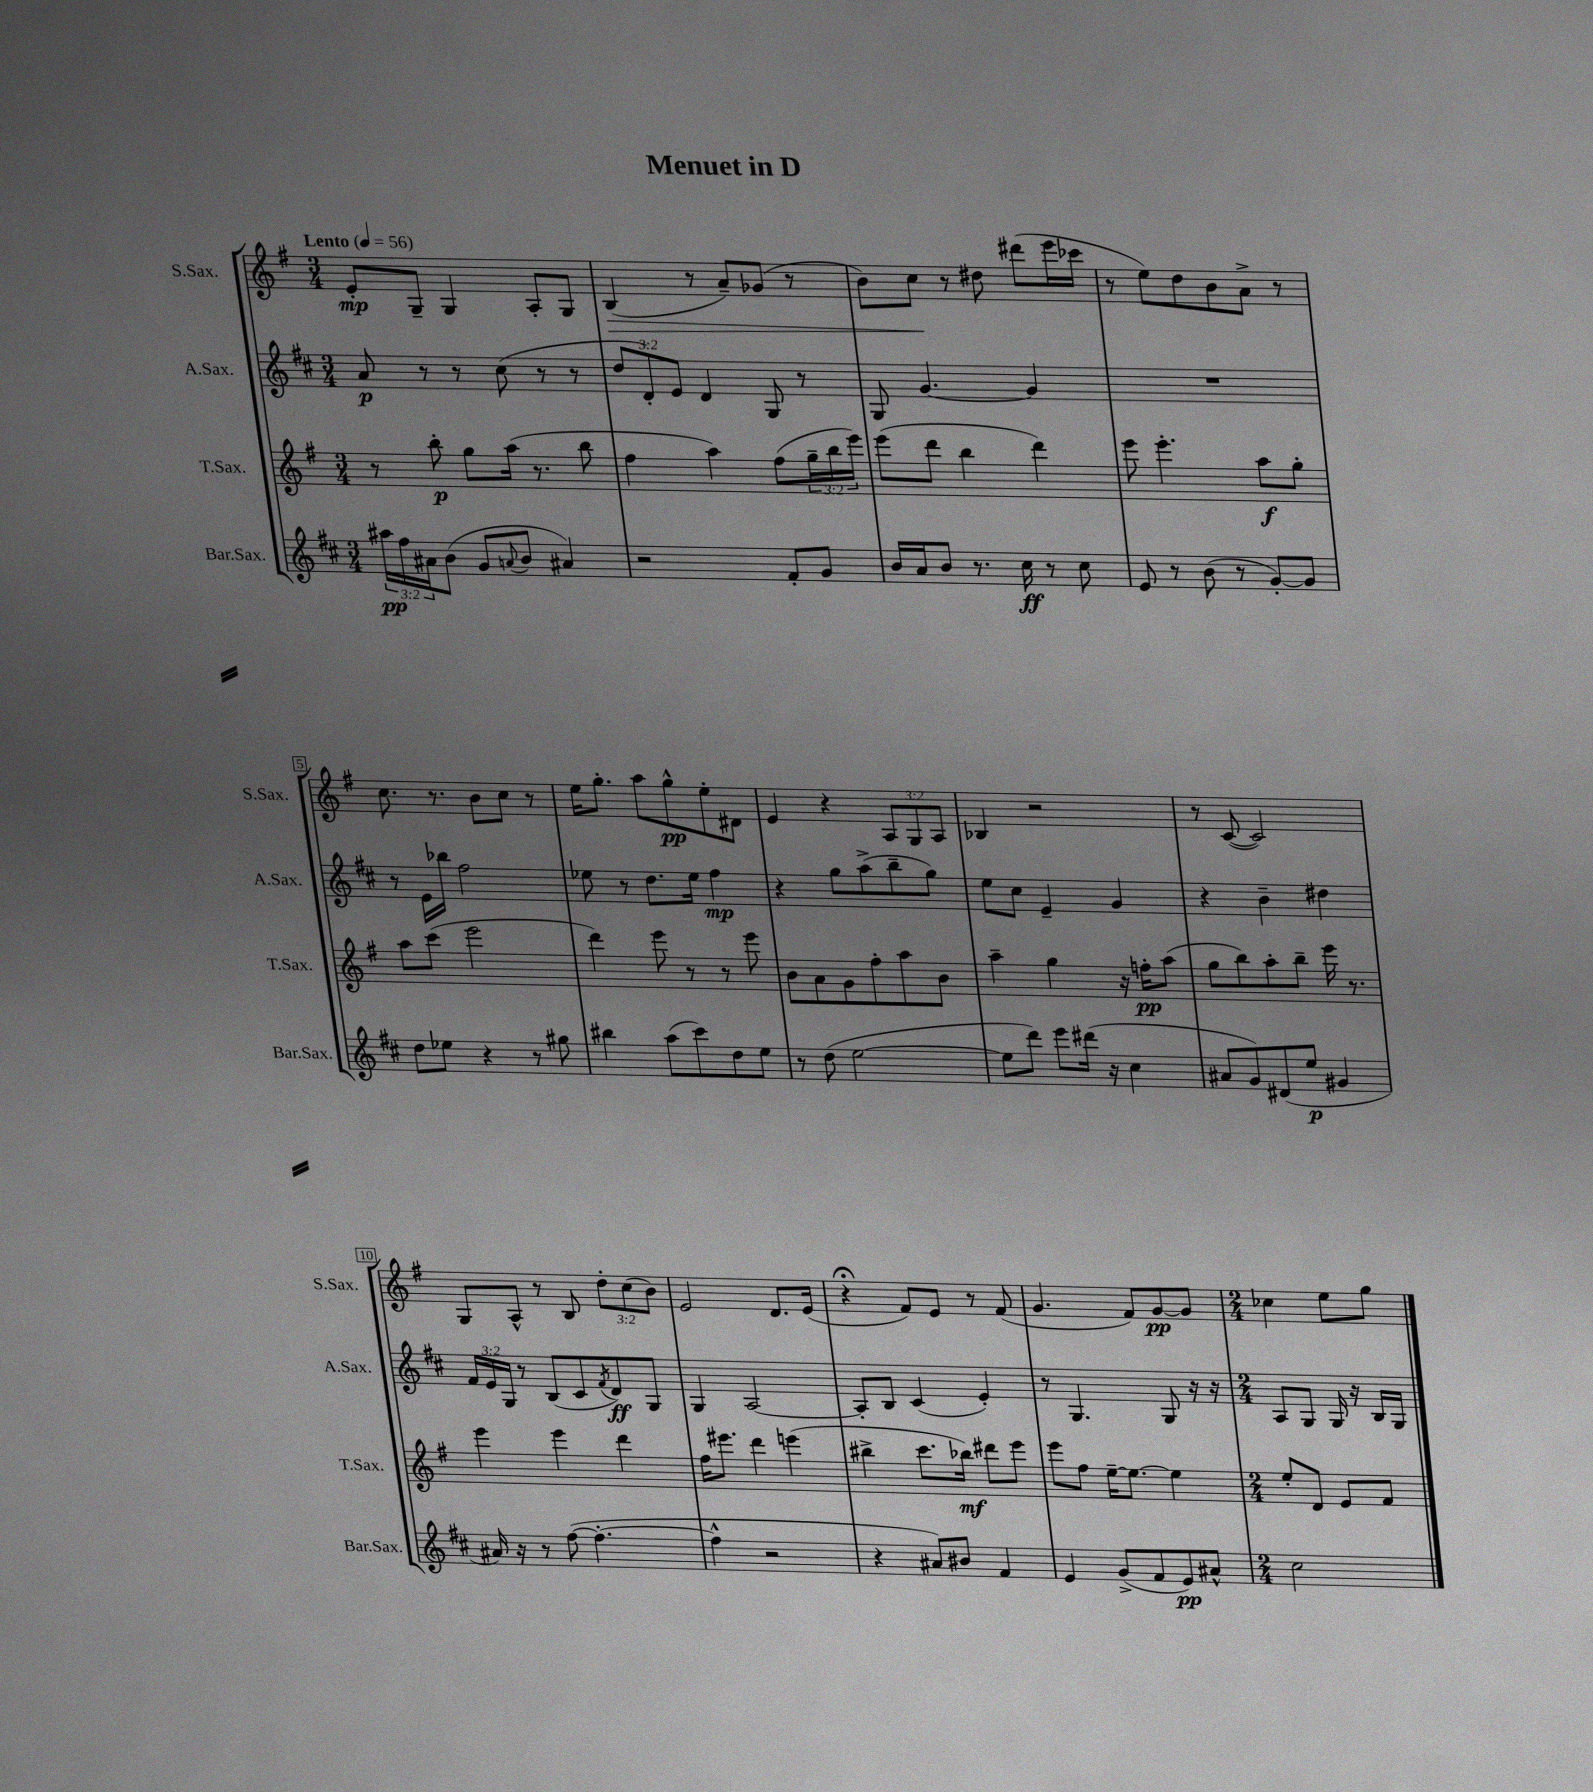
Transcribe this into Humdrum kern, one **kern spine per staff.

**kern	**dynam	**kern	**dynam	**kern	**dynam	**kern	**dynam
*part4	*part4	*part3	*part3	*part2	*part2	*part1	*part1
*staff4	*staff4	*staff3	*staff3	*staff2	*staff2	*staff1	*staff1
*I"Bar.Sax.	*	*I"T.Sax.	*	*I"A.Sax.	*	*I"S.Sax.	*
*I'Bar.Sax.	*	*I'T.Sax.	*	*I'A.Sax.	*	*I'S.Sax.	*
*clefG2	*	*clefG2	*	*clefG2	*	*clefG2	*
*k[f#c#]	*	*k[f#]	*	*k[f#c#]	*	*k[f#]	*
*M3/4	*	*M3/4	*	*M3/4	*	*M3/4	*
*MM56	*	*MM56	*	*MM56	*	*MM56	*
=1	=1	=1	=1	=1	=1	=1	=1
!	!	!	!	!	!	!LO:TX:a:B:t=Lento	!
24aa#X\LL	pp	8r	.	8a/	p	8e'/L	mp
24ff#\	.	.	.	.	.	.	.
24a#X\J	.	.	.	.	.	.	.
(8b\J	.	8bb'\	p	8r	.	8G~/J	.
8g/L	.	8gg\L	.	8r	.	4G/	.
8qqan/	.	.	.	.	.	.	.
8b/J	.	(16aa\Jk	.	(8cc#\	.	.	.
.	.	8.r	.	.	.	.	.
4a#X/)	.	.	.	8r	.	8A'/L	.
.	.	8bb\	.	8r	.	8G/J	.
=2	=2	=2	=2	=2	=2	=2	=2
!	!	!	!	!	!	!	!LO:HP:b
2r	.	4ff#\	.	12dd/L	.	(4B/	>
.	.	.	.	12d'/)	.	.	.
.	.	.	.	12e/J	.	.	.
.	.	4aa\)	.	4d/	.	8r	.
.	.	.	.	.	.	8a~/L)	.
8f#'/L	.	(8ff#\L	.	8G/	.	(8g-X/J	.
8g/J	.	24gg~\L	.	8r	.	8r	.
.	.	24bb\	.	.	.	.	.
.	.	24eee\JJ)	.	.	.	.	.
=3	=3	=3	=3	=3	=3	=3	=3
16b/LL	.	(8eee\L	.	8G/	.	8b\L)	.
16a/J	.	.	.	.	.	.	.
8b/J	.	8ddd\J	.	[4.g/	.	8cc\J	.
8.r	.	4bb\	.	.	.	8r	]
.	.	.	.	.	.	8dd#X\	.
16cc#\	ff	.	.	.	.	.	.
8r	.	4ddd\)	.	4g/]	.	(8ddd#X\L	.
8cc#\	.	.	.	.	.	16eee\L	.
.	.	.	.	.	.	16ccc-X\JJ	.
=4	=4	=4	=4	=4	=4	=4	=4
8e/	.	8eee\	.	2.r	.	8r	.
8r	.	4.eee'\	.	.	.	8ee\L)	.
(8b\	.	.	.	.	.	8dd\	.
8r	.	.	.	.	.	8b\	.
[8g'/L)	.	8aa\L	f	.	.	8a^\J	.
8g/J]	.	8gg'\J	.	.	.	8r	.
!!LO:LB:g=z
=5	=5	=5	=5	=5	=5	=5	=5
8dd\L	.	8aa\L	.	8r	.	8.cc\	.
8ee-X\J	.	(8ccc\J	.	16e\LL	.	.	.
.	.	.	.	16bb-X\JJ	.	8.r	.
4r	.	2eee\	.	2ff#\	.	.	.
.	.	.	.	.	.	8b\L	.
8r	.	.	.	.	.	8cc\J	.
8gg#X\	.	.	.	.	.	8r	.
=6	=6	=6	=6	=6	=6	=6	=6
4bb#X\	.	4ddd\)	.	8ee-X\	.	16ee\KL	.
.	.	.	.	.	.	8.gg'\J	.
.	.	.	.	8r	.	.	.
(8aa\L	.	8eee\	.	8.dd\L	.	8aa\L	.
8ccc#\)	.	8r	.	.	.	8gg^^\	pp
.	.	.	.	16ee-\Jk	.	.	.
8dd\	.	8r	.	4ff#\	mp	8ee'\	.
8ee\J	.	8eee\	.	.	.	8d#X\J	.
=7	=7	=7	=7	=7	=7	=7	=7
8r	.	8b\L	.	4r	.	4e/	.
(8dd\	.	8a\	.	.	.	.	.
[2ee\	.	8g\	.	8gg\L	.	4r	.
.	.	8ff#'\	.	(8aa^\	.	.	.
.	.	8aa\	.	8bb~\	.	12A/L	.
.	.	.	.	.	.	12G/	.
.	.	8b\J	.	8gg\J)	.	.	.
.	.	.	.	.	.	12A/J	.
=8	=8	=8	=8	=8	=8	=8	=8
8ee\L]	.	4aa~\	.	8ee\L	.	4B-X/	.
8ddd\J)	.	.	.	8cc#\J	.	.	.
8eee\L	.	4gg\	.	4e~/	.	2r	.
(16ddd#X\Jk	.	.	.	.	.	.	.
16r	.	.	.	.	.	.	.
4cc#\	.	16r	.	4g/	.	.	.
.	.	16ffn'\KL	pp	.	.	.	.
.	.	(8aa\J	.	.	.	.	.
=9	=9	=9	=9	=9	=9	=9	=9
8a#X/L	.	8gg\L	.	4r	.	8r	.
8g/)	.	8bb\)	.	.	.	([8c/	.
(8d#X/	.	8aa'\	.	4b~\	.	2c/])	.
8ee/J	p	8bb~\J	.	.	.	.	.
4g#X/	.	16eee\	.	4dd#X\	.	.	.
.	.	8.r	.	.	.	.	.
!!LO:LB:g=z
=10	=10	=10	=10	=10	=10	=10	=10
16a#X/)	.	4eee\	.	24f#/LL	.	8G/L	.
.	.	.	.	24e/	.	.	.
16r	.	.	.	.	.	.	.
.	.	.	.	24G/JJ	.	.	.
8r	.	.	.	8r	.	8A^^/J	.
([8ff#\	.	4eee\	.	(8B/L	.	8r	.
4.ff#'\_	.	.	.	8c#/	.	8B/	.
.	.	.	.	8qf#/	.	.	.
.	.	4ddd\	.	8d/)	ff	12dd'\L	.
.	.	.	.	.	.	(12cc\	.
.	.	.	.	8G/J	.	.	.
.	.	.	.	.	.	12b\J)	.
=11	=11	=11	=11	=11	=11	=11	=11
4ff#^^\]	.	16ff#\KL	.	4G/	.	2e/	.
.	.	8.eee#X\J	.	.	.	.	.
2r	.	4ddd\	.	[2A/	.	.	.
.	.	(4eeen\	.	.	.	8.d/L	.
.	.	.	.	.	.	(16e/Jk	.
=12	=12	=12	=12	=12	=12	=12	=12
4r	.	4bb#X^\	.	8A'/L]	.	4r;<	.
.	.	.	.	8B/J	.	.	.
8a#X/L)	.	8.ccc\L	.	(4c#/	.	8f#/L)	.
8b#X/J	.	.	.	.	.	8e/J	.
.	.	16bb-X\Jk)	mf	.	.	.	.
4f#/	.	8ddd#X\L	.	4e'/)	.	8r	.
.	.	8eee\J	.	.	.	(8f#/	.
=13	=13	=13	=13	=13	=13	=13	=13
4e/	.	8eee\L	.	8r	.	4.g/	.
.	.	8ff#\J	.	4.G/	.	.	.
(8g^/L	.	[16ee~\KL	.	.	.	.	.
.	.	8.ee\J_	.	.	.	.	.
8f#/	.	.	.	.	.	8f#/L)	.
8e/)	pp	4ee\]	.	8G/	.	[8g/	pp
8a#X^^/J	.	.	.	16r	.	8g/J]	.
.	.	.	.	16r	.	.	.
=14	=14	=14	=14	=14	=14	=14	=14
*M2/4	*	*M2/4	*	*M2/4	*	*M2/4	*
2cc#\	.	8ee'/L	.	8A/L	.	4cc-X\	.
.	.	8d/J	.	8G/J	.	.	.
.	.	8e/L	.	16G/	.	8ee\L	.
.	.	.	.	16r	.	.	.
.	.	8f#/J	.	16B/LL	.	8gg\J	.
.	.	.	.	16G/JJ	.	.	.
==	==	==	==	==	==	==	==
*-	*-	*-	*-	*-	*-	*-	*-
